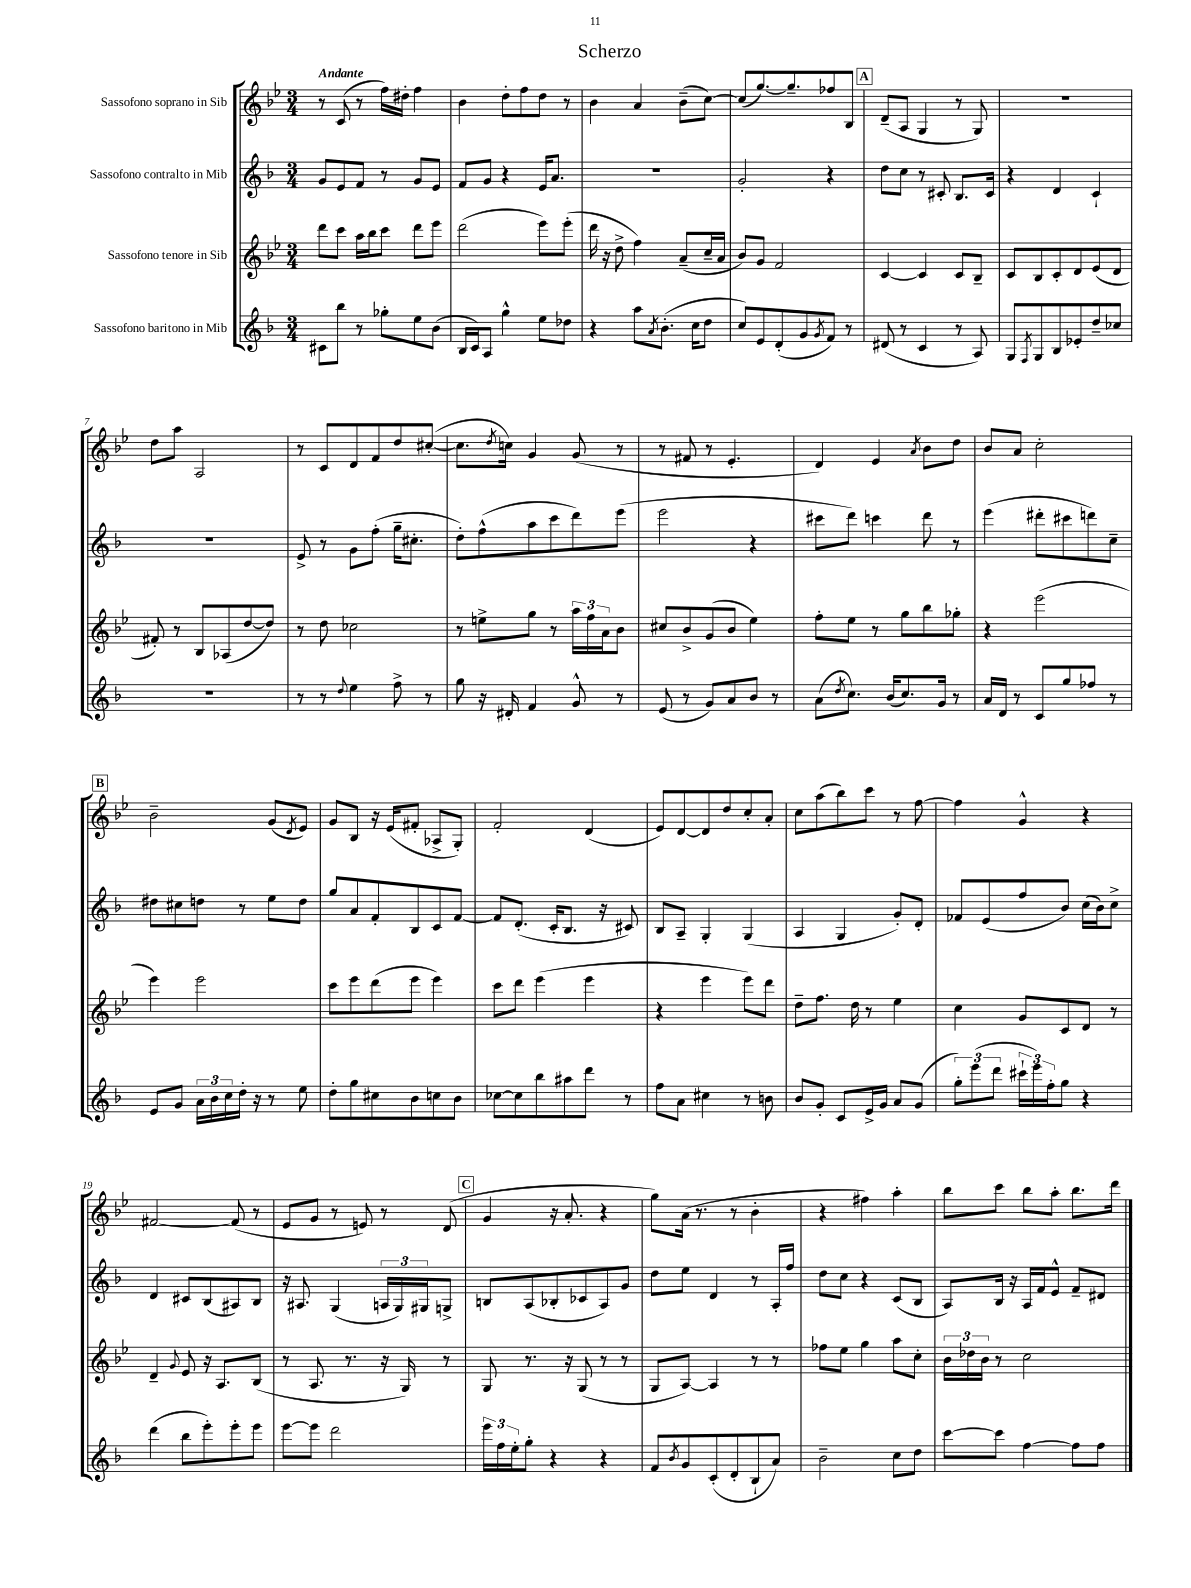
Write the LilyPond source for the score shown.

\header { title = "Scherzo" }
<<
\new StaffGroup <<
\new Staff = "s0" \with { instrumentName = "Sassofono soprano in Sib" } {
    \clef treble \key bes \major \numericTimeSignature \time 3/4 \tempo "Andante"
    r8 c'8( r8 f''16) dis''16-. f''4 |
    bes'4 d''8-. f''8 d''8 r8 |
    bes'4 a'4 bes'8--( c''8~) |
    c''8( g''8.~) g''8.-- fes''8 bes8 |
    \mark \markup { \box "A" } d'8--( a8 g4 r8 g8) |
    R2. |
    d''8 a''8 a2 |
    r8 c'8 d'8 f'8 d''8 cis''8~-.( |
    cis''8. \acciaccatura { d''8 } c''16) g'4 g'8( r8 |
    r8 fis'8 r8 ees'4.-. |
    d'4) ees'4 \acciaccatura { a'8 } bes'8 d''8 |
    bes'8 a'8 c''2-. |
    \mark \markup { \box "B" } bes'2-- g'8( \acciaccatura { d'8 } ees'8) |
    g'8 bes8 r16 ees'16( fis'8-. aes8-> g8-.) |
    f'2-. d'4( |
    ees'8) d'8~ d'8 d''8 c''8-. a'8-. |
    c''8 a''8( bes''8) c'''8 r8 f''8~ |
    f''4 g'4-^ r4 |
    fis'2~ fis'8( r8 |
    ees'8 g'8 r8 e'8) r8 d'8( |
    \mark \markup { \box "C" } g'4 r16 a'8.-. r4 |
    g''8) a'16( r8. r8 bes'4-. |
    r4 fis''4) a''4-. |
    bes''8 c'''8 bes''8 a''8-. bes''8. d'''16 \bar "|." |
}
\new Staff = "s1" \with { instrumentName = "Sassofono contralto in Mib" } {
    \clef treble \key f \major \numericTimeSignature \time 3/4
    g'8 e'8 f'8 r8 g'8 e'8 |
    f'8 g'8 r4 e'16 a'8. |
    R2. |
    g'2-. r4 |
    \mark \markup { \box "A" } d''8 c''8 r8 cis'8-. bes8. cis'16 |
    r4 d'4 c'4-! |
    R2. |
    e'8-> r8 g'8 f''8-.( g''16-- cis''8.-. |
    d''8-.) f''8-^( a''8 c'''8 d'''8) e'''8( |
    e'''2 r4 |
    cis'''8 d'''8) c'''4 d'''8 r8 |
    e'''4( dis'''8-. cis'''8 d'''8) c''8-- |
    \mark \markup { \box "B" } dis''8 cis''8 d''8 r8 e''8 d''8 |
    g''8 a'8 f'8-. bes8 c'8 f'8~ |
    f'8 d'8.-.( c'16-. bes8. r16 cis'8) |
    bes8 a8-- g4-. g4( |
    a4 g4 g'8-.) d'8-. |
    fes'8 e'8( f''8 bes'8) c''16( bes'16) c''8-> |
    d'4 cis'8 bes8( ais8) bes8 |
    r16 ais8. g4( \tuplet 3/2 { a16 g16) gis16 } g8-> |
    \mark \markup { \box "C" } b8 a8( bes8-. ces'8 a8) g'8 |
    d''8 e''8 d'4 r8 a16-. f''16 |
    d''8 c''8 r4 c'8( bes8 |
    a8) bes16 r16 a16 f'16 e'8-^ f'8-- dis'8 \bar "|." |
}
\new Staff = "s2" \with { instrumentName = "Sassofono tenore in Sib" } {
    \clef treble \key bes \major \numericTimeSignature \time 3/4
    d'''8 c'''8 a''16 bes''16 c'''8 d'''8 ees'''8 |
    d'''2( ees'''8) ees'''8-.( |
    d'''16 r16 d''8-> f''4) a'8--( c''16-- a'16 |
    bes'8) g'8 f'2 |
    \mark \markup { \box "A" } c'4~ c'4 c'8 bes8-- |
    c'8 bes8 c'8-. d'8 ees'8( d'8 |
    fis'8-.) r8 bes8 aes8( d''8~ d''8) |
    r8 d''8 ces''2 |
    r8 e''8-> g''8 r8 \tuplet 3/2 { a''16 f''16 a'16 } bes'8 |
    cis''8 bes'8-> g'8( bes'8 ees''4) |
    f''8-. ees''8 r8 g''8 bes''8 ges''8-. |
    r4 ees'''2( |
    \mark \markup { \box "B" } ees'''4) ees'''2 |
    c'''8 ees'''8 d'''8( ees'''8 ees'''4) |
    c'''8 d'''8 ees'''4( ees'''4 |
    r4 ees'''4 ees'''8) d'''8 |
    d''8-- f''8. d''16 r8 ees''4 |
    c''4 g'8 c'8 d'8 r8 |
    d'4-- \appoggiatura { g'8 } ees'8 r16 a8. bes8( |
    r8 a8. r8. r16 g16) r8 |
    \mark \markup { \box "C" } g8 r8. r16 g8( r8 r8 |
    g8 a8~) a4 r8 r8 |
    fes''8 ees''8 g''4 a''8 c''8-. |
    \tuplet 3/2 { bes'16 des''16 bes'16 } r8 c''2 \bar "|." |
}
\new Staff = "s3" \with { instrumentName = "Sassofono baritono in Mib" } {
    \clef treble \key f \major \numericTimeSignature \time 3/4
    cis'8 bes''8 r8 ges''8-. e''8 bes'8( |
    bes16 c'16) a8 g''4-^ e''8 des''8 |
    r4 a''8 \acciaccatura { a'8 } bes'8.-.( c''16 d''8 |
    c''8) e'8 d'8-.( g'8 \acciaccatura { g'8 } f'8) r8 |
    \mark \markup { \box "A" } dis'8( r8 c'4 r8 a8) |
    g8 \acciaccatura { f8 } g8 bes8 ees'8-. d''8-- ces''8 |
    R2. |
    r8 r8 \appoggiatura { d''8 } e''4 f''8-> r8 |
    g''8 r16 dis'16-. f'4 g'8-^ r8 |
    e'8( r8 g'8) a'8 bes'8 r8 |
    a'8( \acciaccatura { d''8 } c''8.) bes'16( c''8.) g'16 r8 |
    a'16 d'16 r8 c'8 g''8 fes''8 r8 |
    \mark \markup { \box "B" } e'8 g'8 \tuplet 3/2 { a'16 bes'16 c''16 } d''16-. r16 r8 e''8 |
    d''8-. g''8 cis''8 bes'8 c''8 bes'8 |
    ces''8~ ces''8 bes''8 ais''8 d'''8 r8 |
    f''8 a'8 cis''4 r8 b'8 |
    bes'8 g'8-. c'8 e'16-> g'16 a'8 g'8( |
    \tuplet 3/2 { g''8-.) e'''8( d'''8 } \tuplet 3/2 { cis'''16-! e'''16) f''16-. } g''8 r4 |
    d'''4( bes''8 e'''8-.) e'''8-. e'''8 |
    e'''8~ e'''8 d'''2 |
    \mark \markup { \box "C" } \tuplet 3/2 { e'''16 f''16 e''16-. } g''8-. r4 r4 |
    f'8 \acciaccatura { bes'8 } g'8 c'8-.( d'8-. bes8-! a'8) |
    bes'2-- c''8 d''8 |
    c'''8~ c'''8 f''4~ f''8 f''8 \bar "|." |
}
>>
>>
